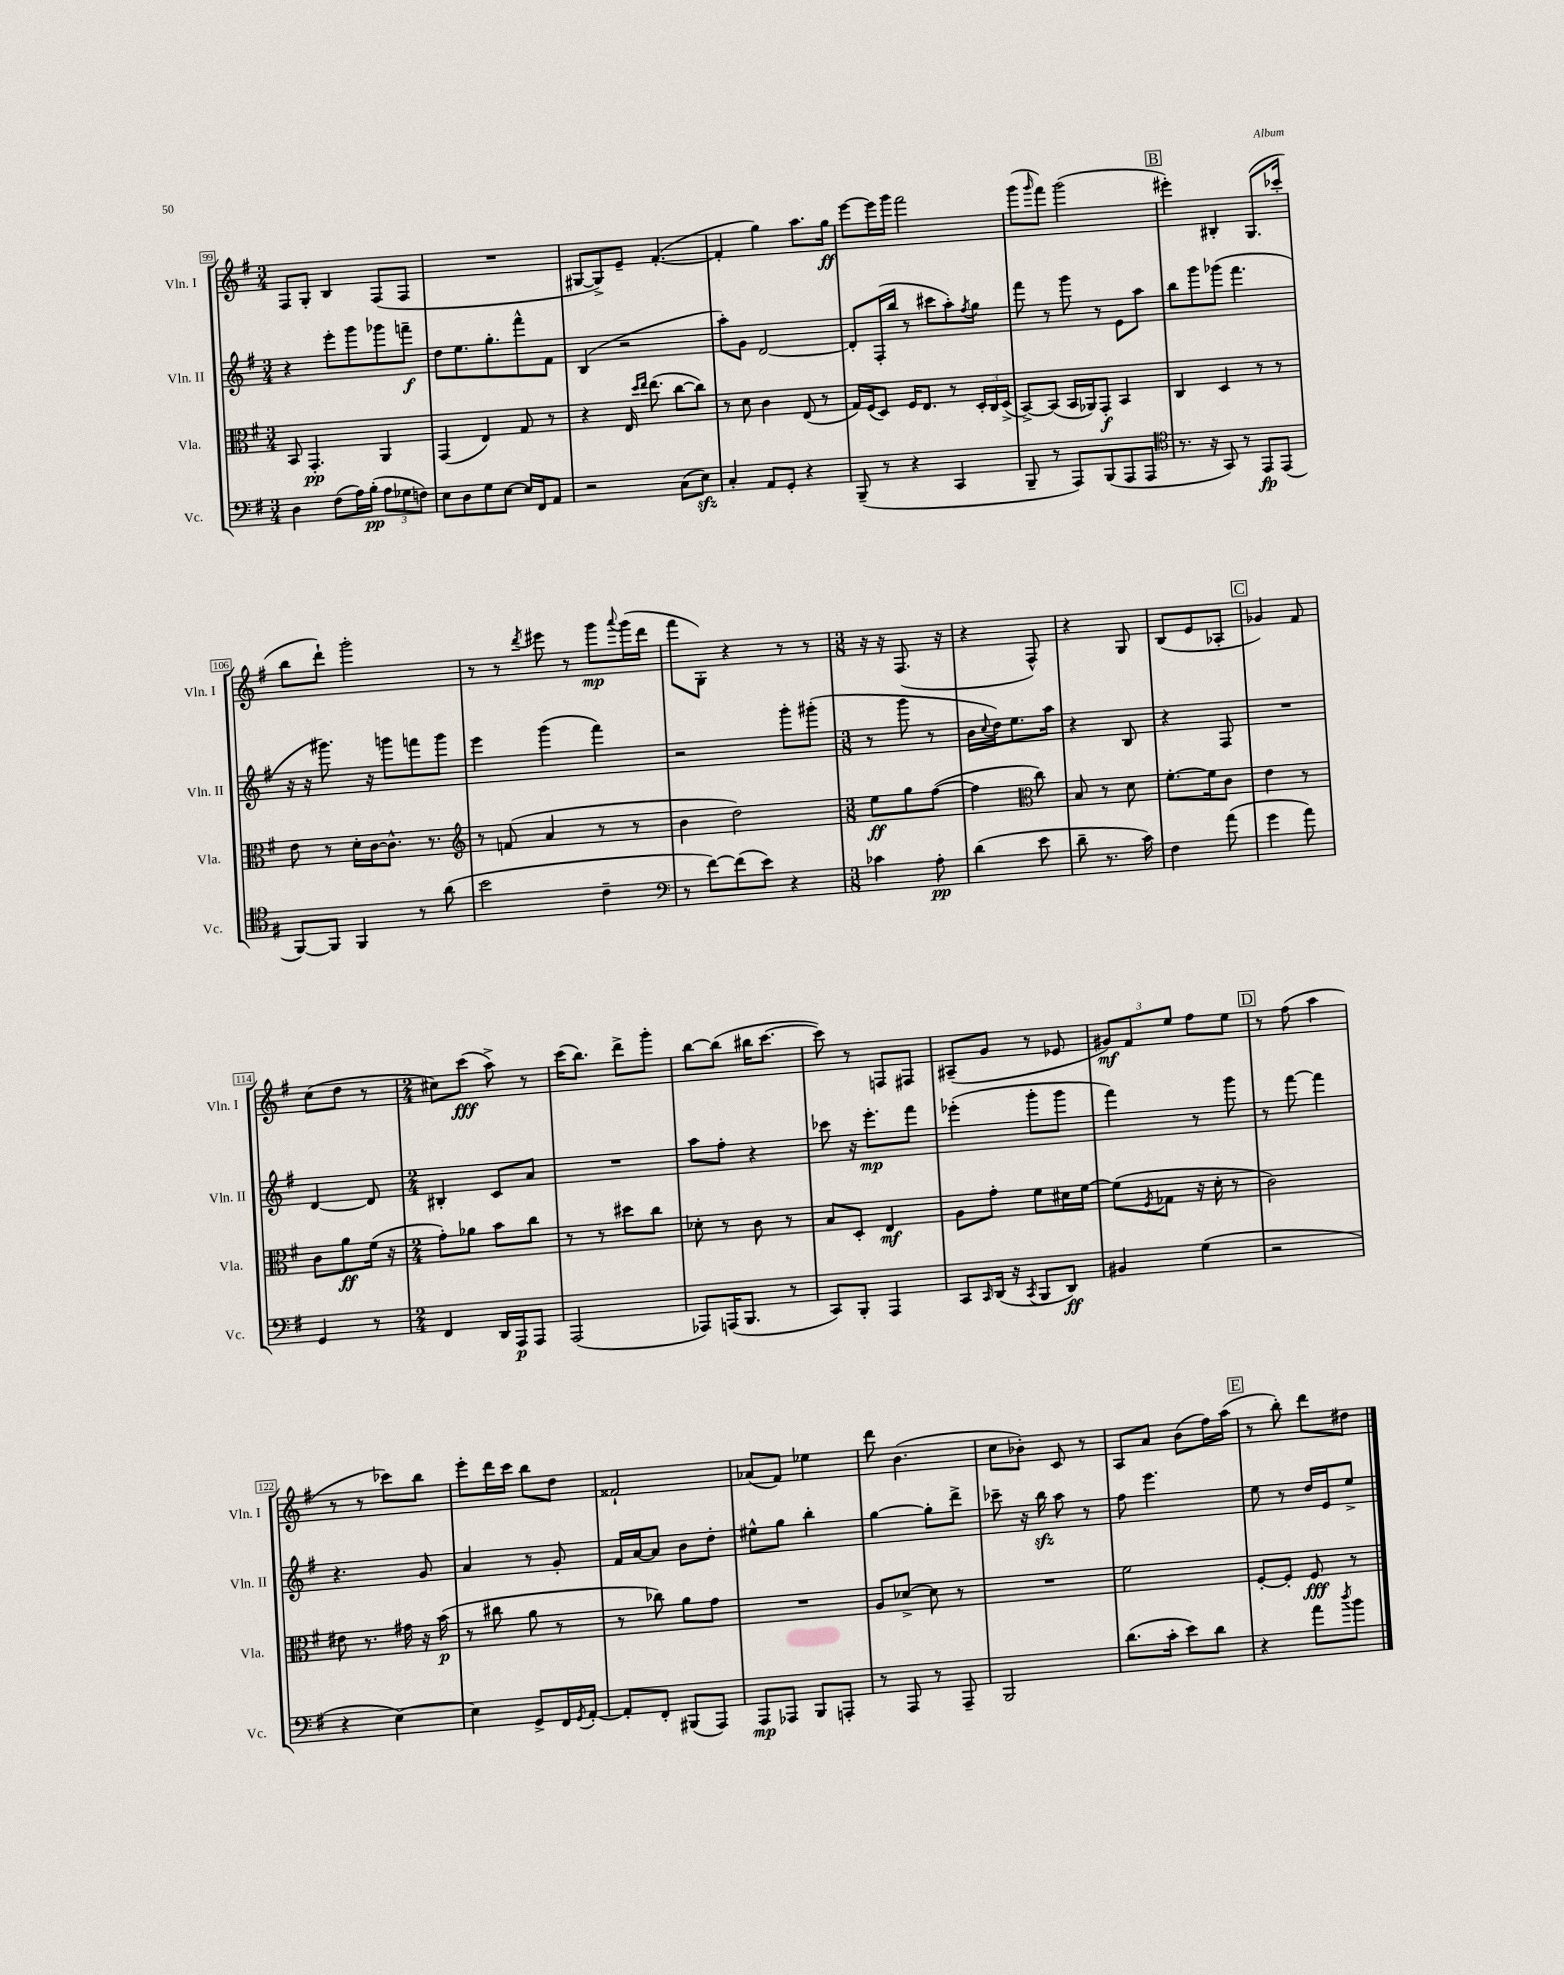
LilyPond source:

<<
\new StaffGroup <<
\new Staff = "s0" \with { instrumentName = "Vln. I" shortInstrumentName = "Vln. I" } {
    \clef treble \key g \major \numericTimeSignature \time 3/4
    fis8 g8-. b4 fis8( fis8 |
    R2. |
    gis8~ gis8->) e'8-- fis'4.~-.( |
    fis'4-. g''4) a''8. g''16\ff |
    e'''8~ e'''16 g'''16 fis'''2 |
    g'''8( \grace { g'''16 } fis'''8) g'''2( |
    \mark \markup { \box "B" } eis'''4-.) bis4-. g8.( ces'''16-. |
    b''8 d'''8-!) g'''2-. |
    r8 r8 \acciaccatura { d'''8 } eis'''8 r8 g'''8\mp \appoggiatura { a'''8 } g'''16( d'''16 |
    fis'''8 g8-.) r4 r8 r8 |
    \numericTimeSignature \time 3/8 r16 r16 fis8.( r16 |
    r4 fis8-^) |
    r4 g8 |
    b8( e'8 aes8-. |
    \mark \markup { \box "C" } ges'4) fis'8 |
    c''8( d''8 r8 |
    \numericTimeSignature \time 2/4 cis''8) c'''8\fff( a''8->) r8 |
    c'''16( b''8.) d'''8-> g'''8-. |
    b''8~ b''8( bis''16 c'''8.~ |
    c'''8) r8 f8 fis8 |
    ais8--( g'8 r8 ees'8 |
    \tuplet 3/2 { gis'8\mf) fis'8 e''8 } fis''8 e''8 |
    \mark \markup { \box "D" } r8 fis''8( a''4 |
    r8 r8 ces'''8) b''8 |
    e'''8-. d'''16 c'''16 b''8 d''8 |
    fisis'2-! |
    aes'8( fis'8) ees''4 |
    d'''8 b'4.( |
    c''8 bes'8-.) c'8 r8 |
    a8 a'8 b'8( fis''16) a''16( |
    \mark \markup { \box "E" } r8 b''8-.) d'''8 dis''8 \bar "|." |
}
\new Staff = "s1" \with { instrumentName = "Vln. II" shortInstrumentName = "Vln. II" } {
    \clef treble \key g \major \numericTimeSignature \time 3/4
    r4 e'''8-. g'''8 ges'''8 f'''8--\f |
    d''8 e''8. g''8.-. fis'''8-^ fis'8 |
    b4( r2 |
    a''8-.) g'8 d'2~ |
    d'8-. fis16-.( b''16 r8 cis'''8 a''8-.) \acciaccatura { fis''8 } g''8 |
    fis'''8 r8 g'''8 r8 e'8 a''8 |
    \mark \markup { \box "B" } b''8 g'''8 ges'''8( fis'''4. |
    r16 r16 gis'''8.) r16 g'''8 f'''8 g'''8 |
    e'''4 g'''4( fis'''4) |
    r2 g'''8-. gis'''8-.( |
    \numericTimeSignature \time 3/8 r8 g'''8 r8 |
    b'16 \appoggiatura { c''8 } d''16) e''8. a''16 |
    r4 b8 |
    r4 fis8 |
    \mark \markup { \box "C" } R4. |
    d'4~ d'8 |
    \numericTimeSignature \time 2/4 bis4-. c'8 a'8 |
    R2 |
    a''8 fis''8-. r4 |
    ces'''8 r16 e'''8.-.\mp fis'''8 |
    ees'''4-.( g'''8-. g'''8 |
    fis'''4) r8 g'''8 |
    \mark \markup { \box "D" } r8 fis'''8~ fis'''4 |
    r4. g'8 |
    a'4 r8 g'8-. |
    fis'16 a'16~ a'8 b'8 d''8-. |
    eis''8-^ g''8 b''4-. |
    g''4~ g''8-. d'''8-> |
    ces'''8-- r16 b''16\sfz a''8 r8 |
    fis''8 e'''4. |
    \mark \markup { \box "E" } e''8 r8 d''16 e'16 e''8-> \bar "|." |
}
\new Staff = "s2" \with { instrumentName = "Vla." shortInstrumentName = "Vla." } {
    \clef alto \key g \major \numericTimeSignature \time 3/4
    b,8 g,4.-.\pp a,4 |
    g,4( e4) g8 r8 |
    r4 e16 \grace { d''16 e''16 } e''8.( c''8~ c''8) |
    r8 d'8 c'4 e8( r8 |
    g16) fis16( d8) fis16 e8. r8 \tuplet 3/2 { d16-. c16 d16->( } |
    b,8~->) b,8( b,16 aes,16) g,8-.\f b,4 |
    \mark \markup { \box "B" } c4 d4 r8 r8 |
    e'8 r8 d'16-. c'16~ c'8.-^ r8. |
    \clef treble r8 f'8( a'4 r8 r8 |
    b'4 d''2) |
    \numericTimeSignature \time 3/8 e''8\ff g''8 fis''8~( |
    fis''4 \clef alto c''8) |
    b8 r8 d'8 |
    fis'8.~-. fis'16 c'8 |
    \mark \markup { \box "C" } e'4 r8 |
    c'8 a'8\ff fis'16( r16 |
    \numericTimeSignature \time 2/4 g'8-.) aes'8 b'8 c''8 |
    r8 r8 dis''8 c''8 |
    des'8-. r8 c'8 r8 |
    b8 d8-. e4\mf |
    a8 g'8-. fis'8 dis'16 fis'16~ |
    fis'8( \acciaccatura { fis8 } ges8 r16 d'16-. r8 |
    \mark \markup { \box "D" } c'2) |
    eis'8 r8. gis'16 r16 b'16\p( |
    r8 cis''8 a'8 r8 |
    r8 ces''8) a'8 g'8 |
    R2 |
    a8 des'8~-> des'8 r8 |
    R2 |
    fis'2 |
    \mark \markup { \box "E" } fis8~-. fis8-. fis8\fff r8 \bar "|." |
}
\new Staff = "s3" \with { instrumentName = "Vc." shortInstrumentName = "Vc." } {
    \clef bass \key g \major \numericTimeSignature \time 3/4
    d4 fis8( a16) b16-.\pp( \tuplet 3/2 { a8 ges8 f8) } |
    e8 d8 g8 e8~ e16 fis,16 a,8 |
    r2 c8( e8\sfz) |
    c4-. a,8 g,8-. r4 |
    b,,8--( r8 r4 c,4 |
    b,,8-- r8 a,,8) b,,8( a,,8 a,,8 |
    \mark \markup { \box "B" } \clef tenor r8. r16 g,8) r8 e,8\fp e,8( |
    fis,8~) fis,8 fis,4 r8 a'8( |
    b'2 c'4-- |
    \clef bass r8 fis'8~) fis'8( e'8) r4 |
    \numericTimeSignature \time 3/8 ces'4 a8-.\pp |
    d'4( e'8 |
    d'8-- r8. c'16) |
    fis4 a'8( |
    \mark \markup { \box "C" } g'4 a'8) |
    g,4 r8 |
    \numericTimeSignature \time 2/4 fis,4 d,16 a,,16\p a,,8 |
    a,,2( |
    aes,,8) a,,16( b,,8. r8 |
    c,8) b,,8-. a,,4 |
    c,8 \grace { c,16 } d,16( r16 \acciaccatura { c,8 } b,,8 d,8\ff) |
    bis,4 g4( |
    \mark \markup { \box "D" } r2 |
    r4 e4~) |
    e4 g,8-> fis,16 \acciaccatura { g,8 } a,16~-. |
    a,8-. fis,8-. bis,,8( a,,8) |
    a,,8\mp aes,,8 b,,8 a,,8-. |
    r8 a,,8 r8 a,,8-- |
    b,,2 |
    d'8.( c'16-. e'8) d'8 |
    \mark \markup { \box "E" } r4 a'8 \acciaccatura { d''8 } b'8 \bar "|." |
}
>>
>>
\layout { \context { \Score currentBarNumber = #99 \override BarNumber.stencil = #(make-stencil-boxer 0.1 0.3 ly:text-interface::print) } }
